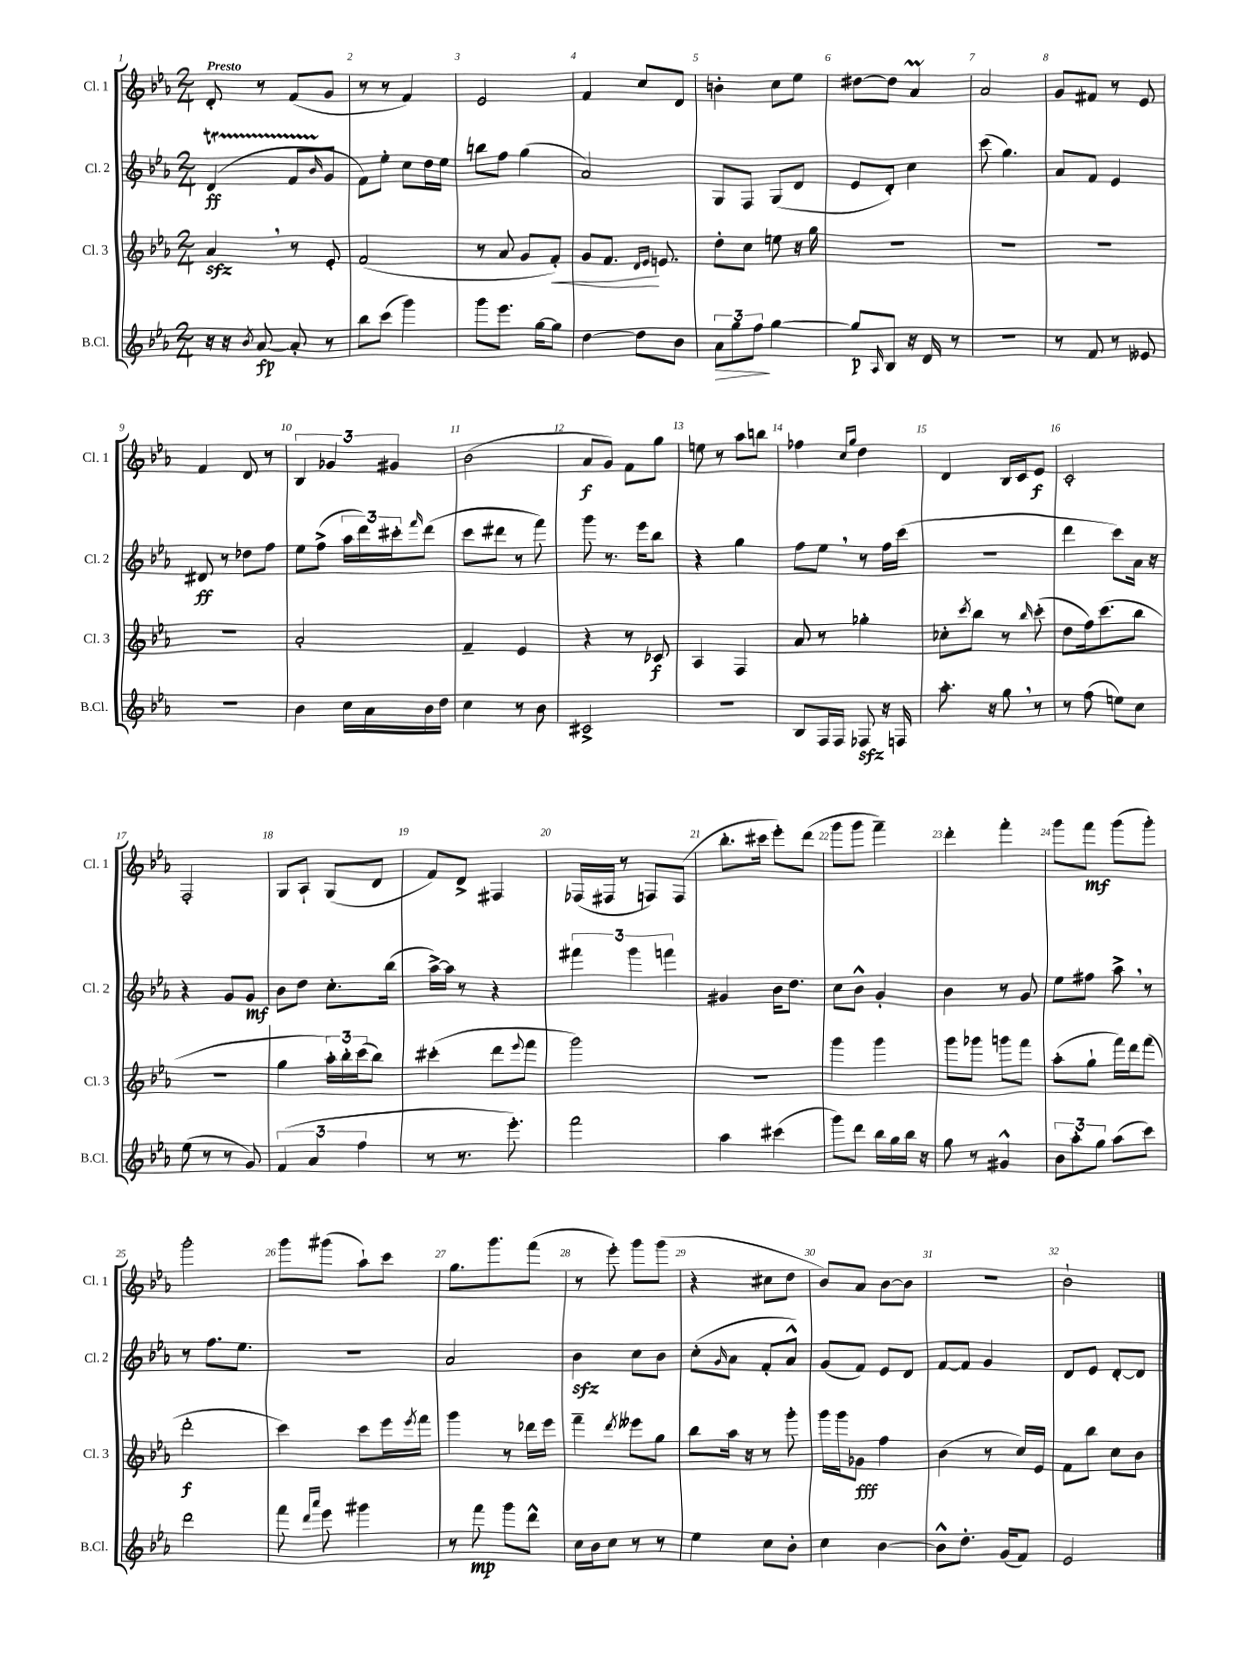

**kern	**kern	**kern	**kern
*staff4	*staff3	*staff2	*staff1
*clefG2	*clefG2	*clefG2	*clefG2
*k[b-e-a-]	*k[b-e-a-]	*k[b-e-a-]	*k[b-e-a-]
*M2/4	*M2/4	*M2/4	*M2/4
16r	4a-	(4d	8d'
16r	.	.	.
8qb-	.	.	.
[8a-	.	.	8r
8a-']	8r	8f	(8f
.	.	16qqb-	.
8r	8e-'	8g	8g
=	=	=	=
8bb-	(2f	8f)	8r
(8ccc	.	8ee-'	8r
4ggg)	.	8cc	4f)
.	.	16dd	.
.	.	16ee-	.
=	=	=	=
8ggg	8r	8bb	2e-
8.eee-	8a-	8ff	.
.	8g	(4gg	.
[16gg	.	.	.
8gg]	8f')	.	.
=	=	=	=
[4dd	8g	2a-)	4f
.	8.f	.	.
8dd]	.	.	8cc
.	16qqd	.	.
.	16qqe-	.	.
.	8.e	.	.
8b-	.	.	8d
=	=	=	=
12a-	8dd'	8G	4b'
12gg	.	.	.
.	8cc	8F	.
12ff	.	.	.
[4gg	8ee	(8G	8cc
.	16r	8d	8ee-
.	16gg	.	.
=	=	=	=
8gg]	2r	8e-	[8dd#
16qqA-	.	.	.
8B-	.	8d')	8dd#]
16r	.	4cc	4a-
16d	.	.	.
8r	.	.	.
=	=	=	=
2r	2r	(8ccc	2a-
.	.	4.gg)	.
=	=	=	=
8r	2r	8a-	8g
8f	.	8f	8f#
8r	.	4e-	8r
8e--	.	.	8e-
=	=	=	=
2r	2r	8d#	4f
.	.	8r	.
.	.	8dd-	8d
.	.	8ff	8r
=	=	=	=
4b-	2a-'	8ee-	6B-
.	.	(8ff^	.
.	.	.	6g-
16cc	.	24aa-	.
.	.	24ddd)	.
16a-	.	.	.
.	.	24ccc#'	6g#
.	.	16qqfff	.
16b-	.	(8ddd	.
16dd	.	.	.
=	=	=	=
4cc	4f~	8ccc	(2b-
.	.	8ddd#	.
8r	4e-	8r	.
8b-	.	8fff)	.
=	=	=	=
2c#^	4r	8ggg	8a-
.	.	8.r	8g)
.	8r	.	8f
.	.	16eee-	.
.	8c-	8bb-	8gg
=	=	=	=
2r	4A-	4r	8ee
.	.	.	8r
.	4F	4gg	8aa-
.	.	.	8bb
=	=	=	=
8B-	8a-	8ff	4ff-
16F	8r	8ee-	.
16F	.	.	.
.	.	.	16qqcc
.	.	.	16qqgg
8F-	4gg-'	8r	4dd
16r	.	16ff	.
16F	.	(16ccc	.
=	=	=	=
8.aa-'	8cc-'	2r	4d
.	8qccc	.	.
.	8bb-	.	.
16r	.	.	.
8gg	8r	.	16B-
.	.	.	16c
.	16qqbb-	.	.
8r	(8ccc'	.	8e-
=	=	=	=
8r	8dd	4ddd	2c'
(8ff	16ff)	.	.
.	(8.ccc	.	.
8ee)	.	8ccc)	.
8cc	8bb-	16a-	.
.	.	16r	.
=	=	=	=
(8ee-	2r	4r	2F'
8r	.	.	.
8r	.	8g	.
8g)	.	8g	.
=	=	=	=
(6f	4gg	8b-	8G
.	.	8dd	8A-`
6a-	.	.	.
.	24aa-')	8.cc'	(8G
.	24bb-'	.	.
6ff	(24ccc	.	.
.	8bb-)	.	8d
.	.	(16bb-	.
=	=	=	=
8r	(4ccc#'	[16aa-^)	8f)
.	.	16aa-]	.
8.r	.	8r	8d^
.	8ddd	4r	4F#
8.eee-')	.	.	.
.	8qqeee-	.	.
.	8fff	.	.
=	=	=	=
2fff	2ggg)	6fff#	(16F-
.	.	.	16F#
.	.	.	8r
.	.	6ggg	.
.	.	.	8F)
.	.	6fff	.
.	.	.	(8F
=	=	=	=
4aa-	2r	4g#	8.bb-'
.	.	.	16ccc#
(4ccc#	.	16b-	8eee-')
.	.	8.dd	.
.	.	.	(8ddd
=	=	=	=
8ggg)	4ggg	8cc	8ggg
8ddd	.	8b-^^	8ggg
16bb-	4ggg	4g'	4fff~)
16gg	.	.	.
16bb-	.	.	.
16r	.	.	.
=	=	=	=
8gg	8ggg	4b-	4ddd'
8r	8ggg-	.	.
4g#^^	8ggg	8r	4fff'
.	8fff	8g	.
=	=	=	=
12b-	(8aa-'	8ee-	8ggg
12aa-'	.	.	.
.	8gg`	8ff#	8fff
12gg	.	.	.
(8aa-	16fff)	8aa-^	(8ggg
.	16ddd	.	.
8ccc)	(8fff	8r	8ggg')
=	=	=	=
2ddd	2ddd'	8r	2ggg'
.	.	8.ff	.
.	.	8.ee-	.
=	=	=	=
8fff	4ccc)	2r	8ggg
16qqddd	.	.	.
16qqaaa-	.	.	.
8eee-	.	.	(8ggg#
4ggg#	8ccc	.	8aa-`)
.	16eee-	.	8ccc
.	8qeee-	.	.
.	16fff	.	.
=	=	=	=
8r	4ggg	2a-	8.gg
8fff	.	.	.
.	.	.	8.ggg
8ggg	8r	.	.
8ddd^^	16ddd-	.	(8fff
.	16eee-	.	.
=	=	=	=
16cc	4fff~	4b-	8r
16b-	.	.	.
8cc	.	.	8eee-')
.	8qddd	.	.
8r	8eee--	8cc	8ggg
8r	8gg	8b-	(8ggg
=	=	=	=
4ee-	8bb-	(8cc'	4r
.	.	16qqg	.
.	16aa-	8a-	.
.	16r	.	.
8cc	8r	8f'	8cc#
8b-'	8ggg'	8a-^^)	8dd
=	=	=	=
4cc	16ggg	(8g	8b-)
.	16ggg	.	.
.	8g-	8f)	8a-
[4b-	4ff	8e-	[8b-
.	.	8d	8b-]
=	=	=	=
8b-^^]	(4b-	[8f	2r
8.dd'	.	8f]	.
.	8r	4g	.
(16g	.	.	.
8f)	16cc)	.	.
.	16e-	.	.
=	=	=	=
2e-	8f	8d	2b-`
.	8bb-	8e-	.
.	8cc	[8d'	.
.	8b-	8d]	.
==	==	==	==
*-	*-	*-	*-
